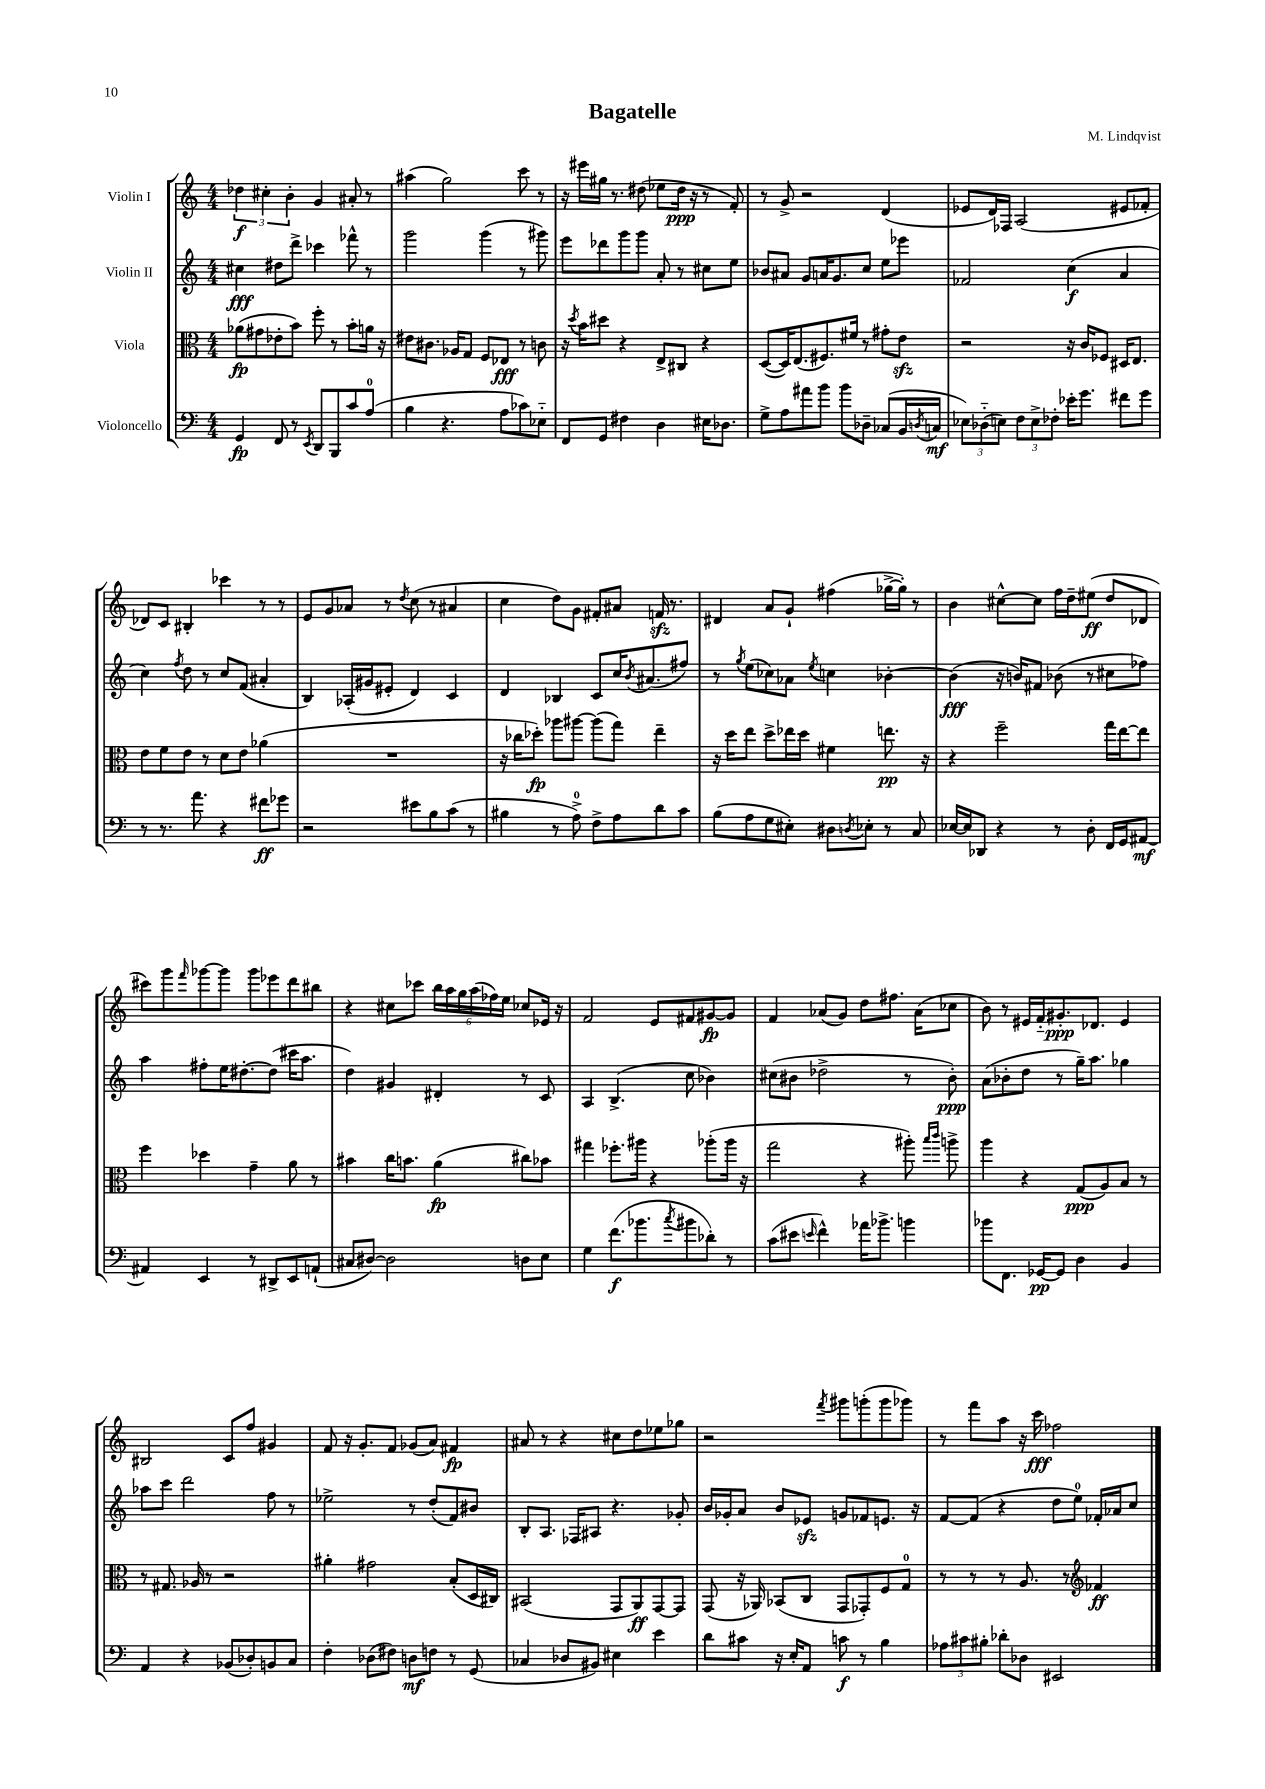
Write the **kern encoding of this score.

**kern	**dynam	**kern	**dynam	**kern	**dynam	**kern	**dynam
*part4	*part4	*part3	*part3	*part2	*part2	*part1	*part1
*staff4	*staff4	*staff3	*staff3	*staff2	*staff2	*staff1	*staff1
*I"Violoncello	*	*I"Viola	*	*I"Violin II	*	*I"Violin I	*
*clefF4	*	*clefC3	*	*clefG2	*	*clefG2	*
*k[]	*	*k[]	*	*k[]	*	*k[]	*
*M4/4	*	*M4/4	*	*M4/4	*	*M4/4	*
=1	=1	=1	=1	=1	=1	=1	=1
4GG/	fp	(8a-X\L	fp	4cc#X\	fff	6dd-X\	f
.	.	8g#X\	.	.	.	.	.
.	.	.	.	.	.	6cc#X'\	.
8FF/	.	8e-X'\	.	8dd#X\L	.	.	.
.	.	.	.	.	.	6b'\	.
8r	.	8b\J)	.	8ddd^\J	.	.	.
8qEE/	.	.	.	.	.	.	.
8DD/L	.	8ff'\	.	4ccc-X\	.	4g/	.
8BBB/	.	8r	.	.	.	.	.
8c/	.	8b'\L	.	8fff-X^^\	.	8a#X'/	.
(8A/J	.	16an\Jk	.	8r	.	8r	.
.	.	16r	.	.	.	.	.
=2	=2	=2	=2	=2	=2	=2	=2
4B\	.	8e#X\L	.	2ggg\	.	(4aa#X\	.
.	.	8.c#X\J	.	.	.	.	.
4.r	.	.	.	.	.	2gg\)	.
.	.	16A-X/KL	.	.	.	.	.
.	.	8G/J	.	.	.	.	.
.	.	8F/L	.	(4ggg\	.	.	.
8A\L	.	8E-X/J	fff	.	.	.	.
8c-X\)	.	8r	.	8r	.	8ccc\	.
8E-X\J	.	8cn\	.	8ggg#X\)	.	8r	.
=3	=3	=3	=3	=3	=3	=3	=3
8FF/L	.	16r	.	8eee\L	.	16r	.
.	.	8qdd/	.	.	.	.	.
.	.	16b\KL	.	.	.	16eee#X\LL	.
8GG/J	.	8dd#X\J	.	8ddd-X\	.	16gg#X\JJ	.
.	.	.	.	.	.	8.r	.
4F#X\	.	4r	.	8ggg\	.	.	.
.	.	.	.	8ggg\J	.	(8dd#X\	.
4D\	.	8E^/L	.	8a'/	.	8ee-X\L	.
.	.	8C#X/J	.	8r	.	16dd#\Jk	ppp
.	.	.	.	.	.	16r	.
16E#X\KL	.	4r	.	8cc#X\L	.	8r	.
8.D-X\J	.	.	.	.	.	.	.
.	.	.	.	8ee\J	.	8f'/)	.
=4	=4	=4	=4	=4	=4	=4	=4
8G^\L	.	([8D/L	.	8b-X/L	.	8r	.
8A\	.	16D/K])	.	8a#X/J	.	8g^/	.
.	.	(8.E/	.	.	.	.	.
8a#X\	.	.	.	8g/L	.	2r	.
8b\J	.	8.F#X/)	.	16an/K	.	.	.
.	.	.	.	8.g/	.	.	.
8b\L	.	.	.	.	.	.	.
.	.	16f#X/Jk	.	.	.	.	.
8D-X~\J	.	8r	.	8cc/J	.	.	.
(8C-X/L	.	8g#X'\L	.	8ee\L	.	(4d/	.
16BB/L	.	8ezz\J	.	8eee-X\J	.	.	.
8qDn/	.	.	.	.	.	.	.
16Cn/JJ	mf	.	.	.	.	.	.
=5	=5	=5	=5	=5	=5	=5	=5
12E-X\L)	.	2r	.	2f-X/	.	8e-X/L	.
(12D-X\	.	.	.	.	.	.	.
.	.	.	.	.	.	16d/L)	.
12En\J)	.	.	.	.	.	.	.
.	.	.	.	.	.	16F-X/JJ	.
12F\L	.	.	.	.	.	(2A/	.
12E^\	.	.	.	.	.	.	.
12F-X'\J	.	.	.	.	.	.	.
16e-X'\KL	.	16r	.	(4cc\	f	.	.
8.g\J	.	16c/KL	.	.	.	.	.
.	.	8F-X/J	.	.	.	.	.
8f#X\L	.	16D#X/KL	.	4a/	.	8e#X/L	.
.	.	8.E/J	.	.	.	.	.
8g\J	.	.	.	.	.	8f-X'/J	.
!!LO:LB:g=z
=6	=6	=6	=6	=6	=6	=6	=6
8r	.	8e\L	.	4cc\)	.	8d-X/L)	.
8.r	.	8f\	.	.	.	8c/J	.
.	.	.	.	8qff/	.	.	.
.	.	8e\J	.	8dd\	.	4B#X'/	.
8.a\	.	.	.	.	.	.	.
.	.	8r	.	8r	.	.	.
4r	.	8d\L	.	8cc/L	.	4ccc-X\	.
.	.	8e\J	.	(8f/J	.	.	.
8f#X\L	ff	(4a-X\	.	4a#X'/	.	8r	.
8g-X\J	.	.	.	.	.	8r	.
=7	=7	=7	=7	=7	=7	=7	=7
2r	.	1r	.	4B/)	.	8e/L	.
.	.	.	.	.	.	8g/	.
.	.	.	.	(16A-X'/LL	.	8a-X/J	.
.	.	.	.	16g#X/J	.	.	.
.	.	.	.	8e#X'/J	.	8r	.
.	.	.	.	.	.	8qdd/	.
8e#X\L	.	.	.	4d/)	.	(8cc\	.
8B\	.	.	.	.	.	8r	.
(8c\J	.	.	.	4c/	.	4a#X/	.
8r	.	.	.	.	.	.	.
=8	=8	=8	=8	=8	=8	=8	=8
4B#X\	.	16r	.	4d/	.	4cc\	.
.	.	16cc-X\KL	.	.	.	.	.
.	.	8dd-X'\J)	fp	.	.	.	.
8r	.	8aa-X\L	.	4B-X/	.	8dd\L)	.
8A^\)	.	[8aa#X\J	.	.	.	8g\J	.
8F^\L	.	(8aa#\L]	.	8c/L	.	8f#X'/L	.
8A\	.	8gg\J)	.	16cc/K	.	8a#X/J	.
.	.	.	.	8qb/	.	.	.
.	.	.	.	(8.a#X/	.	.	.
8d\	.	4ee~\	.	.	.	16fnzz/	.
.	.	.	.	.	.	8.r	.
8c\J	.	.	.	8ff#X/J)	.	.	.
=9	=9	=9	=9	=9	=9	=9	=9
(8B\L	.	16r	.	8r	.	4d#X/	.
.	.	16dd\KL	.	.	.	.	.
.	.	.	.	8qgg/	.	.	.
8A\	.	8ee\J	.	(8ee\L	.	.	.
8G\	.	8dd^\L	.	8cc-X\)	.	8a/L	.
8E#X'\J)	.	16ee-X\L	.	8a-X\J	.	8g`/J	.
.	.	16dd\JJ	.	.	.	.	.
.	.	.	.	8qee/	.	.	.
8D#X\L	.	4f#X\	.	4ccn\	.	(4ff#X\	.
8qDn/	.	.	.	.	.	.	.
8E-X'\J	.	.	.	.	.	.	.
8r	.	8.een\	pp	[4b-X'\	.	[16gg-X^\LL	.
.	.	.	.	.	.	16gg-'\JJ])	.
8C/	.	.	.	.	.	8r	.
.	.	16r	.	.	.	.	.
=10	=10	=10	=10	=10	=10	=10	=10
[16E-X/LL	.	4r	.	(4b-\]	fff	4b\	.
16E-/J]	.	.	.	.	.	.	.
8DD-X/J	.	.	.	.	.	.	.
4r	.	2ff~\	.	16r	.	[8cc#X^^\L	.
.	.	.	.	16bn/KL)	.	.	.
.	.	.	.	8f#X/J	.	8cc#\J]	.
8r	.	.	.	(8b-X\	.	16ff\LL	.
.	.	.	.	.	.	16dd~\J	.
8D'\	.	.	.	8r	.	(8ee#X\J	ff
16FF/LL	.	16gg\LL	.	8cc#X\L	.	8dd/L	.
16GG/J	.	[16ee\J	.	.	.	.	.
[8AA#X/J	mf	8ee\J]	.	8ff-X\J)	.	8d-X/J	.
!!LO:LB:g=z
=11	=11	=11	=11	=11	=11	=11	=11
4AA#X/]	.	4ff\	.	4aa\	.	8ccc#X\L)	.
.	.	.	.	.	.	8ggg\	.
.	.	.	.	.	.	16qqfff/	.
4EE/	.	4dd-X\	.	8ff#X'\L	.	[8ggg-X\	.
.	.	.	.	16ee\K	.	8ggg-\J]	.
.	.	.	.	[8.dd#X'\	.	.	.
8r	.	4g~\	.	.	.	8ggg-\L	.
8DD#X^/L	.	.	.	(8dd#\J]	.	8eee-X\	.
8EE/	.	8a\	.	16ccc#X\KL	.	8ddd\	.
.	.	.	.	8.aa\J	.	.	.
(8AAn`/J	.	8r	.	.	.	8bb#X\J	.
=12	=12	=12	=12	=12	=12	=12	=12
8C#X/L	.	4b#X\	.	4dd\)	.	4r	.
[8D#X/J)	.	.	.	.	.	.	.
2D#\]	.	16cc\KL	.	4g#X/	.	8cc#X\L	.
.	.	8.bn\J	.	.	.	.	.
.	.	.	.	.	.	8ccc-X\J	.
.	.	(4a\	fp	4d#X'/	.	24bb\LL	.
.	.	.	.	.	.	24aa\	.
.	.	.	.	.	.	24gg\	.
.	.	.	.	.	.	(24aa\	.
.	.	.	.	.	.	24ff-X\)	.
.	.	.	.	.	.	24ee\JJ	.
8Dn\L	.	8cc#X\L)	.	8r	.	8cc-X/L	.
8E\J	.	8b-X\J	.	8c/	.	16e-X/Jk	.
.	.	.	.	.	.	16r	.
=13	=13	=13	=13	=13	=13	=13	=13
4G\	.	4gg#X\	.	4A/	.	2f/	.
(8.f\L	f	8.ff-X'\L	.	(4.B^/	.	.	.
8.b-X\	.	16aa#X\Jk	.	.	.	.	.
.	.	4r	.	.	.	8e/L	.
8qcc/	.	.	.	.	.	.	.
8b#X\	.	.	.	8cc\	.	8f#X/	.
8d-X'\J)	.	(8aa-X'\L	.	4b-X\)	.	[8g#X/	fp
8r	.	16aa-\Jk	.	.	.	8g#/J]	.
.	.	16r	.	.	.	.	.
=14	=14	=14	=14	=14	=14	=14	=14
(8c\L	.	2gg\	.	(8cc#X\L	.	4f/	.
8e#X\J	.	.	.	8b#X\J	.	.	.
16qqen/	.	.	.	.	.	.	.
4f^^\)	.	.	.	2dd-X^\	.	(8a-X/L	.
.	.	.	.	.	.	8g/J)	.
16a-X\KL	.	4r	.	.	.	8dd\L	.
8.b-X^\J	.	.	.	.	.	.	.
.	.	.	.	.	.	8.ff#X\J	.
4bn\	.	8aa#X'\)	.	8r	.	.	.
.	.	.	.	.	.	(16a-\KL	.
.	.	16qqbb/LL	.	.	.	.	.
.	.	16qqccc/JJ	.	.	.	.	.
.	.	8aan^\	.	8b#'\)	ppp	8cc-X\J	.
=15	=15	=15	=15	=15	=15	=15	=15
8b-X\L	.	4aa\	.	(8a\L	.	8b\)	.
8.FF\J	.	.	.	8b-X'\	.	8r	.
.	.	4r	.	8dd\J	.	16e#X/LL	.
[16GG-X/KL	pp	.	.	.	.	16f/J	.
8GG-/J]	.	.	.	8r	.	8.g#X'/	ppp
4D\	.	(8G/L	ppp	16gg~\KL)	.	.	.
.	.	.	.	8.aa\J	.	8.d-X/J	.
.	.	8A/)	.	.	.	.	.
4BB/	.	8B/J	.	4gg-X\	.	4e#/	.
.	.	8r	.	.	.	.	.
!!LO:LB:g=z
=16	=16	=16	=16	=16	=16	=16	=16
4AA/	.	8r	.	8aa-X\L	.	2B#X/	.
.	.	8.G#X/	.	8ccc\J	.	.	.
4r	.	.	.	2ddd\	.	.	.
.	.	16A-X/	.	.	.	.	.
.	.	8r	.	.	.	.	.
(8BB-X/L	.	2r	.	.	.	8c/L	.
8D-X'/)	.	.	.	.	.	8ff/J	.
8BBn/	.	.	.	8ff\	.	4g#X/	.
8C/J	.	.	.	8r	.	.	.
=17	=17	=17	=17	=17	=17	=17	=17
4F'\	.	4a#X'\	.	2ee-X^\	.	8f/	.
.	.	.	.	.	.	16r	.
.	.	.	.	.	.	8.g'/L	.
(8D-X\L	.	2g#X\	.	.	.	.	.
8F#X\J)	.	.	.	.	.	8f/J	.
8Dn\L	mf	.	.	8r	.	(8g-X/L	.
8Fn\J	.	.	.	(8dd'/L	.	8a/J)	.
8r	.	(8B'/L	.	8f/)	.	4f#X/	fp
(8GG/	.	16D/L	.	8b#X/J	.	.	.
.	.	16C#X/JJ)	.	.	.	.	.
=18	=18	=18	=18	=18	=18	=18	=18
4C-X/	.	(2BB#X/	.	8B'/L	.	8a#X/	.
.	.	.	.	8.A/J	.	8r	.
8D-X/L	.	.	.	.	.	4r	.
.	.	.	.	16F-X/KL	.	.	.
8BB#X/J)	.	.	.	8A#X/J	.	.	.
4E#X\	.	8GG/L	.	4.r	.	8cc#X\L	.
.	.	8AA/)	ff	.	.	8dd\	.
4e\	.	[8GG/	.	.	.	8ee-X\	.
.	.	8GG/J]	.	8g-X'/	.	8gg-X\J	.
=19	=19	=19	=19	=19	=19	=19	=19
8d\L	.	(8GG/	.	16b/LL	.	2r	.
.	.	.	.	16g-X'/J	.	.	.
8c#X\J	.	16r	.	8a/J	.	.	.
.	.	16AA-X/)	.	.	.	.	.
16r	.	(8BB-X/L	.	8b/L	.	.	.
16E'/KL	.	.	.	.	.	.	.
8AA/J	.	8C/J	.	8e-Xzz/J	.	.	.
.	.	.	.	.	.	8qfff/	.
8cn\	f	8GG/L	.	8gn/L	.	8ggg#X\L	.
8r	.	8GG-X'/)	.	8f-X/	.	(8gggn'\	.
4B\	.	8F/	.	8.en/J	.	8ggg\	.
.	.	8G/J	.	.	.	8ggg-X\J)	.
.	.	.	.	16r	.	.	.
=20	=20	=20	=20	=20	=20	=20	=20
12A-X\L	.	8r	.	[8f/L	.	8r	.
12c#X\	.	.	.	.	.	.	.
.	.	8r	.	(8f/J]	.	8fff\L	.
12B#X'\J	.	.	.	.	.	.	.
8d-X'\L	.	8r	.	4r	.	8aa\J	.
8D-X\J	.	8.A/	.	.	.	16r	.
.	.	.	.	.	.	16ccc\	fff
2EE#X/	.	.	.	8dd\L	.	2ff-X\	.
.	.	8.r	.	.	.	.	.
.	.	.	.	8ee\J)	.	.	.
*	*	*clefG2	*	*	*	*	*
.	.	4f-X/	ff	16f-X'/LL	.	.	.
.	.	.	.	16a-X/J	.	.	.
.	.	.	.	8cc/J	.	.	.
==	==	==	==	==	==	==	==
*-	*-	*-	*-	*-	*-	*-	*-
